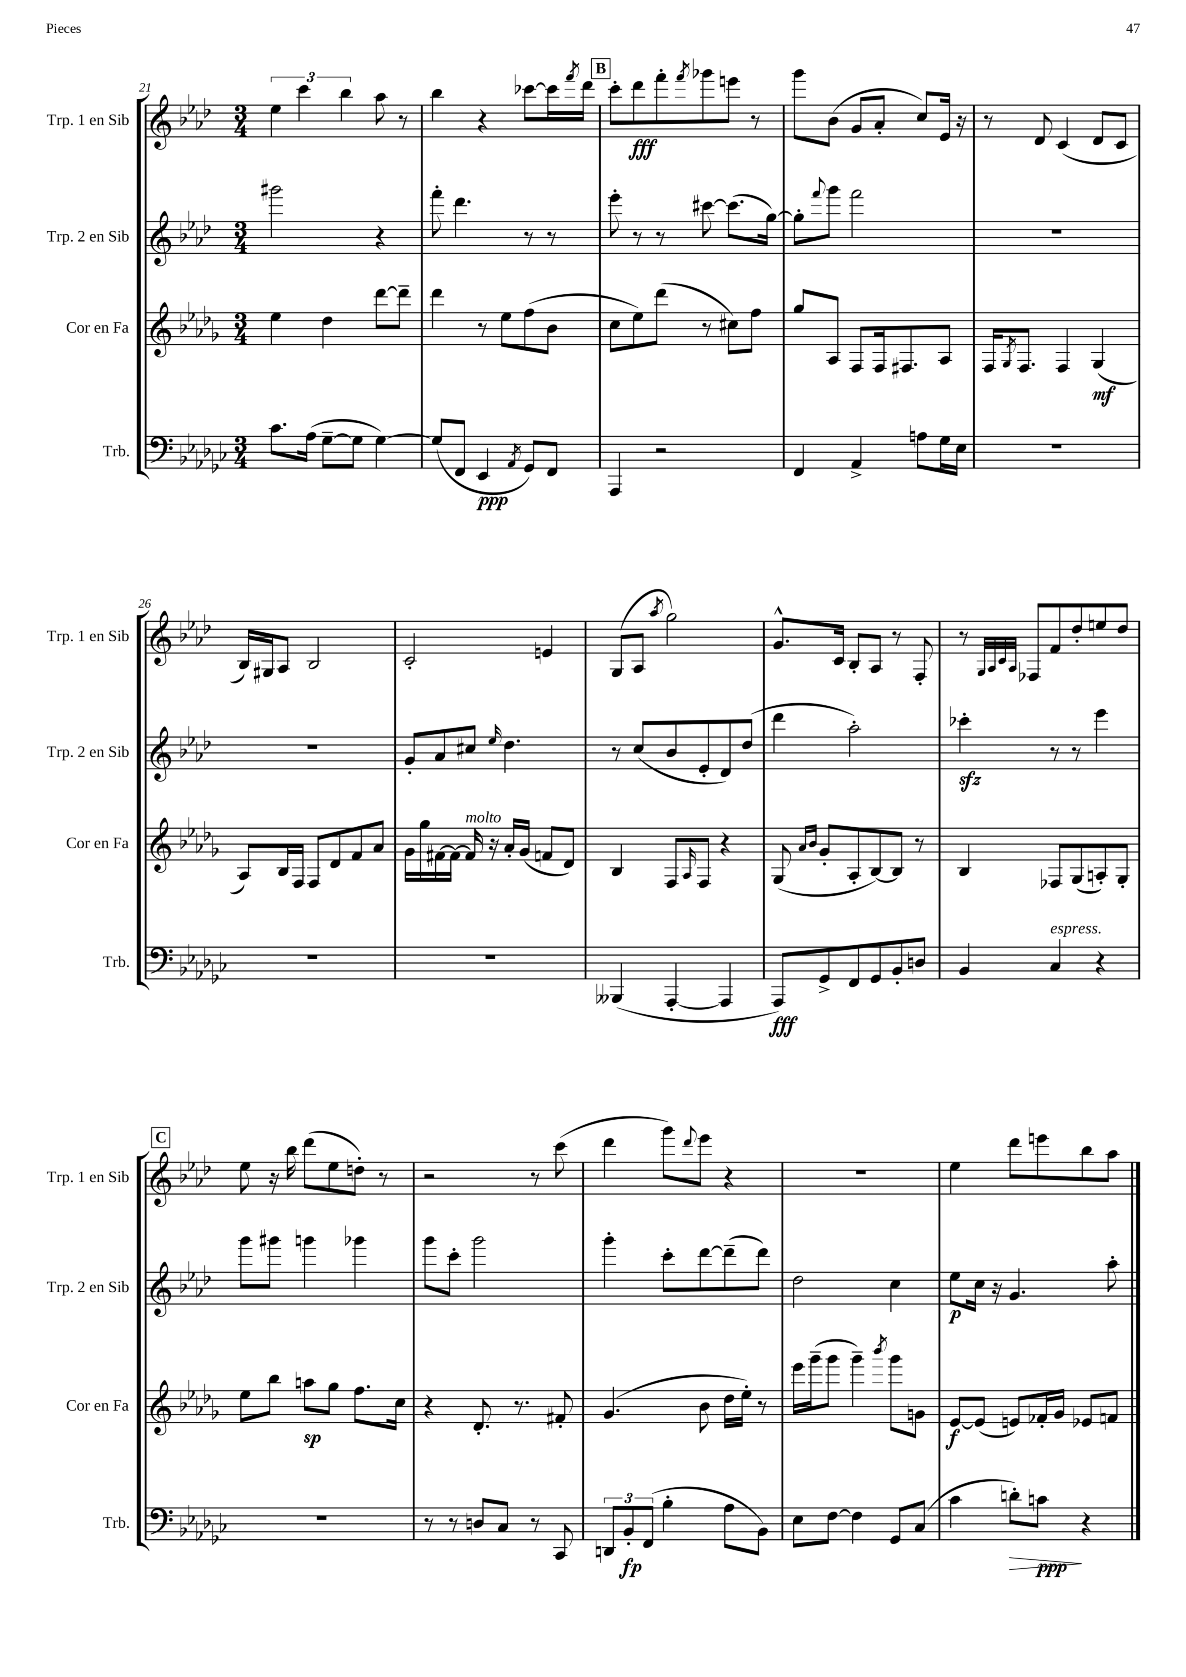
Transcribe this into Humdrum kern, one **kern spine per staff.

**kern	**kern	**kern	**kern
*staff4	*staff3	*staff2	*staff1
*clefF4	*clefG2	*clefG2	*clefG2
*k[b-e-a-d-g-c-]	*k[b-e-a-d-g-]	*k[b-e-a-d-]	*k[b-e-a-d-]
*M3/4	*M3/4	*M3/4	*M3/4
8.c-	4ee-	2ggg#	6ee-
.	.	.	6ccc
(16A-	.	.	.
[8G-~	4dd-	.	.
.	.	.	6bb-
8G-]	.	.	.
[4G-)	[8ddd-	4r	8aa-
.	8ddd-~]	.	8r
=	=	=	=
(8G-]	4ddd-	8fff'	4bb-
8FF	.	4.ddd-	.
4EE-	8r	.	4r
.	8ee-	.	.
8qAA-	.	.	.
8GG-)	(8ff	8r	[8ccc-
8FF	8b-	8r	16ccc-]
.	.	.	8qfff
.	.	.	16ddd-
=	=	=	=
4AAA-	8cc	8eee-'	8ccc'
.	8ee-)	8r	8ddd-
2r	(8ddd-	8r	8fff'
.	.	.	8qfff
.	8r	[8ccc#	8ggg-
.	8cc#)	(8.ccc#]	8eee
.	8ff	.	8r
.	.	[16gg)	.
=	=	=	=
4FF	8gg-	8gg']	8ggg
.	.	8qqfff	.
.	8A-	8ggg	(8b-
4AA-^	8F	2fff	8g
.	16F	.	8a-'
.	8.F#	.	.
8A	.	.	8cc)
16G-	8A-	.	16e-
16E-	.	.	16r
=	=	=	=
2.r	16F	2.r	8r
.	8qG-	.	.
.	8.F	.	.
.	.	.	8d-
.	4F	.	(4c
.	(4G-	.	8d-
.	.	.	8c
=	=	=	=
2.r	8A-)	2.r	16B-)
.	.	.	16G#
.	16B-	.	8A-
.	16F	.	.
.	8F	.	2B-
.	8d-	.	.
.	8f	.	.
.	8a-	.	.
=	=	=	=
2.r	16g-	8g'	2c'
.	16gg-	.	.
.	[16f#	8a-	.
.	16f#_	.	.
.	16f#]	8cc#	.
.	16r	.	.
.	.	16qqee-	.
.	16a-'	4.dd-	.
.	(16g-	.	.
.	8f	.	4e
.	8d-)	.	.
=	=	=	=
(4BBB--	4B-	8r	(8G
.	.	(8cc	8A-
.	.	.	8qaa-
[4AAA-'	8F	8b-	2gg)
.	16qqA-	.	.
.	8F	8e-'	.
4AAA-]	4r	8d-)	.
.	.	(8dd-	.
=	=	=	=
8AAA-)	(8G-	4ddd-	8.g^^
.	16qqa-	.	.
.	16qqb-	.	.
8GG-^	8g-'	.	.
.	.	.	16c
8FF	8A-'	2aa-')	8B-'
8GG-	[8B-)	.	8A-
8BB-'	8B-]	.	8r
8D	8r	.	8F'
=	=	=	=
4BB-	4B-	4ccc-'	8r
.	.	.	32qqG
.	.	.	32qqA-
.	.	.	32qqc
.	.	.	32qqA-
.	.	.	8F-
4C-	8F-	8r	8f
.	(8G-	8r	8dd-'
4r	8A')	4eee-	8ee
.	8G-'	.	8dd-
=	=	=	=
2.r	8ee-	8ggg	8ee-
.	8bb-	8ggg#	16r
.	.	.	16bb-
.	8aa	4ggg	(8ddd-
.	8gg-	.	8ee-
.	8.ff	4ggg-	8dd')
.	.	.	8r
.	16cc	.	.
=	=	=	=
8r	4r	8ggg	2r
8r	.	8ccc'	.
8D	8.d-'	2ggg	.
8C-	.	.	.
.	8.r	.	.
8r	.	.	8r
8CC-	8f#'	.	(8ccc
=	=	=	=
12DD	(4.g-	4ggg'	4ddd-
12BB-'	.	.	.
(12FF	.	.	.
4B-'	.	8ccc'	8ggg)
.	.	.	8qqddd-
.	8b-	[8ddd-	8eee-
8A-	16dd-	(8ddd-~]	4r
.	16ee-')	.	.
8BB-)	8r	8ddd-)	.
=	=	=	=
8E-	16eee-	2dd-	2.r
.	(16ggg-~	.	.
[8F	8ggg-	.	.
4F]	4ggg-~)	.	.
.	8qbbb-	.	.
8GG-	8ggg-	4cc	.
(8C-	8g	.	.
=	=	=	=
4c-	[8e-	8ee-	4ee-
.	(8e-]	16cc	.
.	.	16r	.
8d')	8e)	4.g	8ddd-
8c	16f-'	.	8eee
.	16g-	.	.
4r	8e-	.	8bb-
.	8f	8aa-'	8aa-
==	==	==	==
*-	*-	*-	*-
